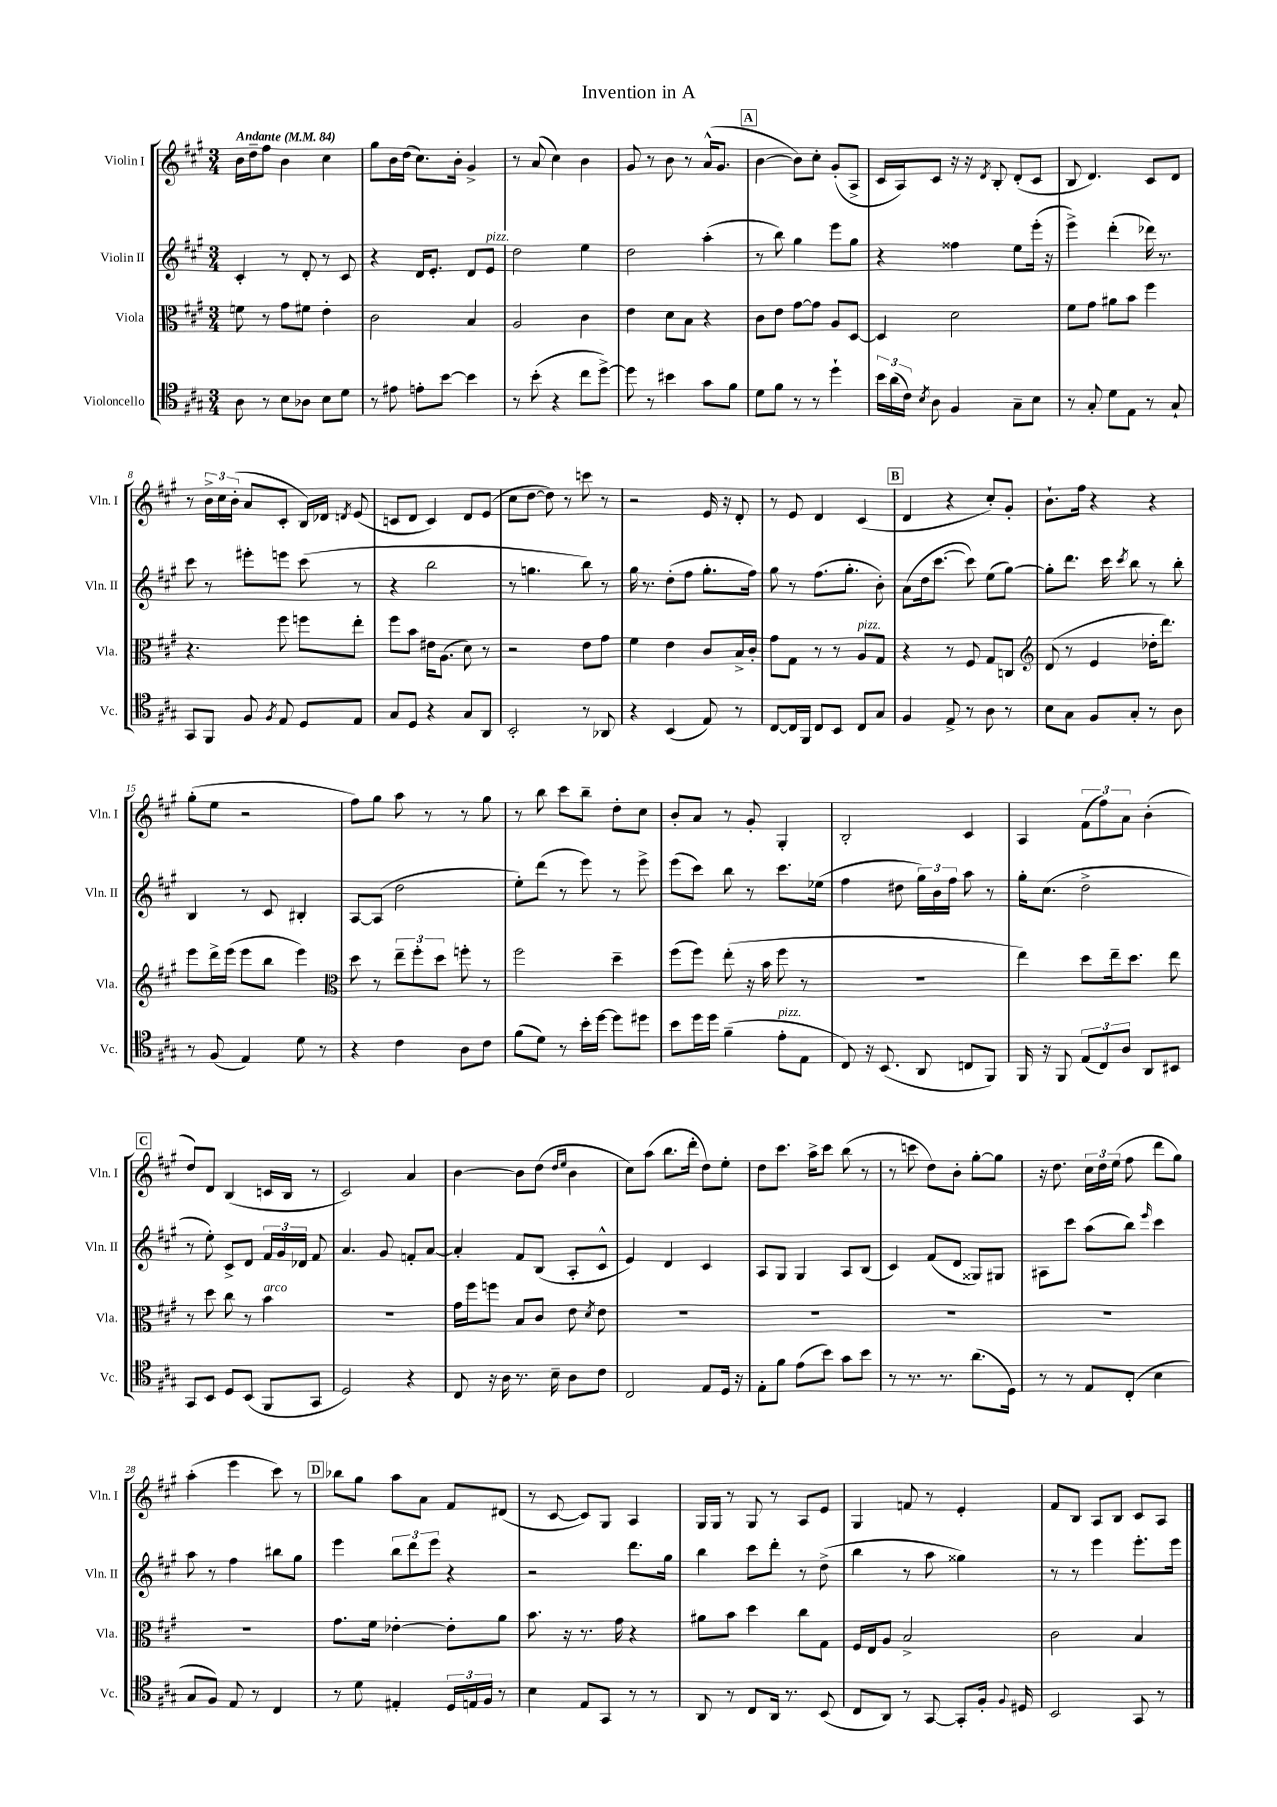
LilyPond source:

\header { title = "Invention in A" }
<<
\new StaffGroup <<
\new Staff = "s0" \with { instrumentName = "Violin I" shortInstrumentName = "Vln. I" } {
    \clef treble \key a \major \numericTimeSignature \time 3/4 \tempo "Andante" 4 = 84
    \autoBeamOff b'16[ d''16-- fis''8] b'4 cis''4 |
    gis''8[ b'16 d''16]( cis''8.[) b'16]-. gis'4-> |
    r8 a'8( cis''4) b'4 |
    gis'8 r8 b'8 r8 a'16[-^( gis'8.] |
    \mark \markup { \box "A" } b'4~ b'8[) cis''8]-. gis'8[-.( a8]-> |
    cis'16[ a16) cis'8] r16 r16 \acciaccatura { d'8 } b8-. d'8[-.( cis'8] |
    b8 d'4.) cis'8[ d'8] |
    r8 \tuplet 3/2 { b'16[-> cis''16 b'16]-.( } a'8[ cis'8]-. b16[) des'16] \acciaccatura { d'8 } e'8( |
    c'8[ d'8] c'4) d'8[ e'8]( |
    cis''8[ d''8]~ d''8) r8 c'''8 r8 |
    r2 e'16 r16 d'8-. |
    r8 e'8 d'4 cis'4( |
    \mark \markup { \box "B" } d'4 r4 cis''8[-.) gis'8]-. |
    b'8.[-! fis''16] r4 r4 |
    gis''8[-.( e''8] r2 |
    fis''8[) gis''8] a''8 r8 r8 gis''8 |
    r8 b''8 cis'''8[ b''8]-- d''8[-. cis''8] |
    b'8[-. a'8] r8 gis'8-. gis4-. |
    b2-. cis'4 |
    a4 \tuplet 3/2 { fis'8[( fis''8) a'8] } b'4-.( |
    \mark \markup { \box "C" } d''8[) d'8] b4( c'16[ b16] r8 |
    cis'2) a'4 |
    b'4~ b'8[ d''8]( \grace { d''16[ e''16] } b'4 |
    cis''8[) a''8]( b''8.[ d'''16]-. d''8[) e''8]-. |
    d''8[ cis'''8.] a''16[-> cis'''8] b''8( r8 |
    r8 c'''8 d''8[) b'8]-. gis''8[~-. gis''8] |
    r16 d''8. \tuplet 3/2 { cis''16[ d''16 e''16]( } fis''8 d'''8[ gis''8]) |
    a''4-.( e'''4 cis'''8) r8 |
    \mark \markup { \box "D" } bes''8[ gis''8] a''8[ a'8] fis'8[ dis'8]( |
    r8 cis'8~ cis'8[) gis8] a4 |
    gis16[ gis16] r8 gis8 r8 a8[ e'8] |
    gis4 f'8 r8 e'4-. |
    fis'8[ b8] a8[ b8] cis'8[ a8] \bar "|." |
}
\new Staff = "s1" \with { instrumentName = "Violin II" shortInstrumentName = "Vln. II" } {
    \clef treble \key a \major \numericTimeSignature \time 3/4
    \autoBeamOff cis'4-. r8 d'8-. r8 cis'8 |
    r4 d'16[ e'8.]-. d'8[ e'8]^\markup { \italic "pizz." } |
    d''2 e''4 |
    d''2 a''4-.( |
    \mark \markup { \box "A" } r8 b''8) gis''4 e'''8[ gis''8] |
    r4 fisis''4 e''8[ e'''16]-.( r16 |
    e'''4->) d'''4-.( des'''16) r8. |
    cis'''8 r8 eis'''8[-. e'''8] cis'''8( r8 |
    r4 b''2 |
    r8 g''4. b''8) r8 |
    gis''16 r8. d''8[-.( fis''8] gis''8.[-. fis''16]) |
    gis''8 r8 fis''8.[( gis''8.]-. b'8-.) |
    \mark \markup { \box "B" } a'8[( d''16 cis'''8.]~ cis'''8) e''8[( gis''8]~) |
    gis''8[-. d'''8.] cis'''16 \acciaccatura { cis'''8 } b''8 r8 b''8-. |
    b4 r8 cis'8 bis4-. |
    a8[~ a8]( d''2 |
    e''8[-.) d'''8]( r8 e'''8) r8 e'''8-> |
    e'''8[( cis'''8]) b''8 r8 cis'''8.[ ees''16]( |
    fis''4 dis''8 \tuplet 3/2 { gis''16[) b'16 fis''16] } a''8 r8 |
    gis''16[-. cis''8.]( d''2-> |
    \mark \markup { \box "C" } r8 e''8-.) cis'8[-> d'8] \tuplet 3/2 { fis'16[ gis'16 des'16] } fis'8 |
    a'4. gis'8 f'8[-. a'8]~ |
    a'4-. fis'8[ b8]( a8[-. cis'8]-^ |
    e'4) d'4 cis'4 |
    a8[ gis8] gis4 a8[ b8]( |
    cis'4) fis'8[( d'8] gisis8[) gis8] |
    ais8[ cis'''8] a''8[( b''8]) \grace { e'''16 } cis'''4 |
    a''8 r8 fis''4 bis''8[ gis''8] |
    \mark \markup { \box "D" } e'''4 \tuplet 3/2 { b''8[ d'''8 e'''8] } r4 |
    r2 d'''8.[ gis''16] |
    b''4 cis'''8[ d'''8]-. r8 d''8->( |
    b''4 r8 a''8 gisis''4) |
    r8 r8 e'''4 e'''8.[-. e'''16] \bar "|." |
}
\new Staff = "s2" \with { instrumentName = "Viola" shortInstrumentName = "Vla." } {
    \clef alto \key a \major \numericTimeSignature \time 3/4
    \autoBeamOff f'8 r8 gis'8[ fis'8] e'4-. |
    cis'2 b4 |
    a2 cis'4 |
    e'4 d'8[ b8] r4 |
    \mark \markup { \box "A" } cis'8[ e'8] gis'8[~ gis'8] a8[ d8]~ |
    d4 d'2 |
    fis'8[ gis'8] ais'8[ b'8] fis''4 |
    r4. fis''8 f''8[ e''8]-. |
    fis''8[ b'8] eis'16[ a8.]( d'8) r8 |
    r2 e'8[ gis'8] |
    fis'4 e'4 cis'8[ b16-> cis'16]-. |
    gis'8[ gis8] r8 r8 a8[^\markup { \italic "pizz." } gis8] |
    \mark \markup { \box "B" } r4 r8 fis8 gis8[ c8] |
    \clef treble d'8( r8 e'4 des''16[-. d'''8.]) |
    e'''8[ d'''16-> e'''16]( e'''8[ b''8] e'''4) |
    \clef alto d''8 r8 \tuplet 3/2 { e''8[-- fis''8-. d''8] } f''8-. r8 |
    fis''2 d''4-- |
    fis''8[( fis''8]) e''8-.( r16 b'16 fis''8 r8 |
    R2. |
    e''4) d''8[ e''16-- d''8.] e''8 |
    \mark \markup { \box "C" } r8 d''8 cis''8 r8 b'4^\markup { \italic "arco" } |
    R2. |
    gis'16[ fis''16 f''8] b8[ cis'8] e'8 \acciaccatura { d'8 } e'8 |
    R2. |
    R2. |
    R2. |
    R2. |
    R2. |
    \mark \markup { \box "D" } gis'8.[ fis'16] ees'4~-. ees'8[-. a'8] |
    b'8. r16 r8. gis'16 r4 |
    ais'8[ b'8] d''4 cis''8[ gis8] |
    fis16[ e16 a8] b2-> |
    cis'2 b4 \bar "|." |
}
\new Staff = "s3" \with { instrumentName = "Violoncello" shortInstrumentName = "Vc." } {
    \clef tenor \key a \major \numericTimeSignature \time 3/4
    \autoBeamOff a8 r8 b8[ aes8] b8[ d'8] |
    r8 eis'8 e'8[-. b'8]~ b'4 |
    r8 b'8-.( r4 cis''8[ d''8]~->) |
    d''8 r8 bis'4 gis'8[ fis'8] |
    \mark \markup { \box "A" } d'8[ fis'8] r8 r8 d''4-! |
    \tuplet 3/2 { b'16[ a'16( cis'16]) } \acciaccatura { b8 } a8 fis4 gis8[-- b8] |
    r8 gis8-. d'8[ e8] r8 gis8-! |
    gis,8[ fis,8] fis8 \acciaccatura { fis8 } e8 d8[ e8] |
    gis8[ d8] r4 gis8[ a,8] |
    b,2-. r8 aes,8 |
    r4 b,4( e8) r8 |
    cis8[~ cis16 fis,16] cis8[ b,8] cis8[ gis8] |
    \mark \markup { \box "B" } fis4 e8-> r8 a8 r8 |
    b8[ gis8] fis8[ gis8]-. r8 a8 |
    r8 fis8( e4) d'8 r8 |
    r4 cis'4 a8[ cis'8] |
    fis'8[( d'8]) r8 b'16[-. d''16]~ d''8[ dis''8] |
    b'8[ d''16 d''16] fis'4--( e'8[-.^\markup { \italic "pizz." } e8] |
    cis8) r16 b,8.( a,8 c8[ fis,8]) |
    fis,16 r16 fis,8 \tuplet 3/2 { e8[( cis8) a8] } a,8[ bis,8] |
    \mark \markup { \box "C" } gis,8[ b,8] d8[ b,8]( fis,8[ gis,8] |
    d2) r4 |
    cis8 r16 a16 r8. b16-- a8[ cis'8] |
    cis2 e8[ d16] r16 |
    e8[-. fis'8] e'8[( b'8]) gis'8[ b'8] |
    r8 r8. r8. a'8.[( d16]) |
    r8 r8 e8[ cis8]-.( b4 |
    gis8[ fis8]) e8 r8 cis4 |
    \mark \markup { \box "D" } r8 d'8 eis4-. \tuplet 3/2 { d16[ e16 fis16] } r8 |
    b4 e8[ gis,8] r8 r8 |
    a,8 r8 cis8[ a,16] r8. b,8( |
    cis8[ a,8]) r8 gis,8~ gis,8[-. fis16]-. \appoggiatura { fis8 } dis16 |
    b,2 gis,8 r8 \bar "|." |
}
>>
>>
